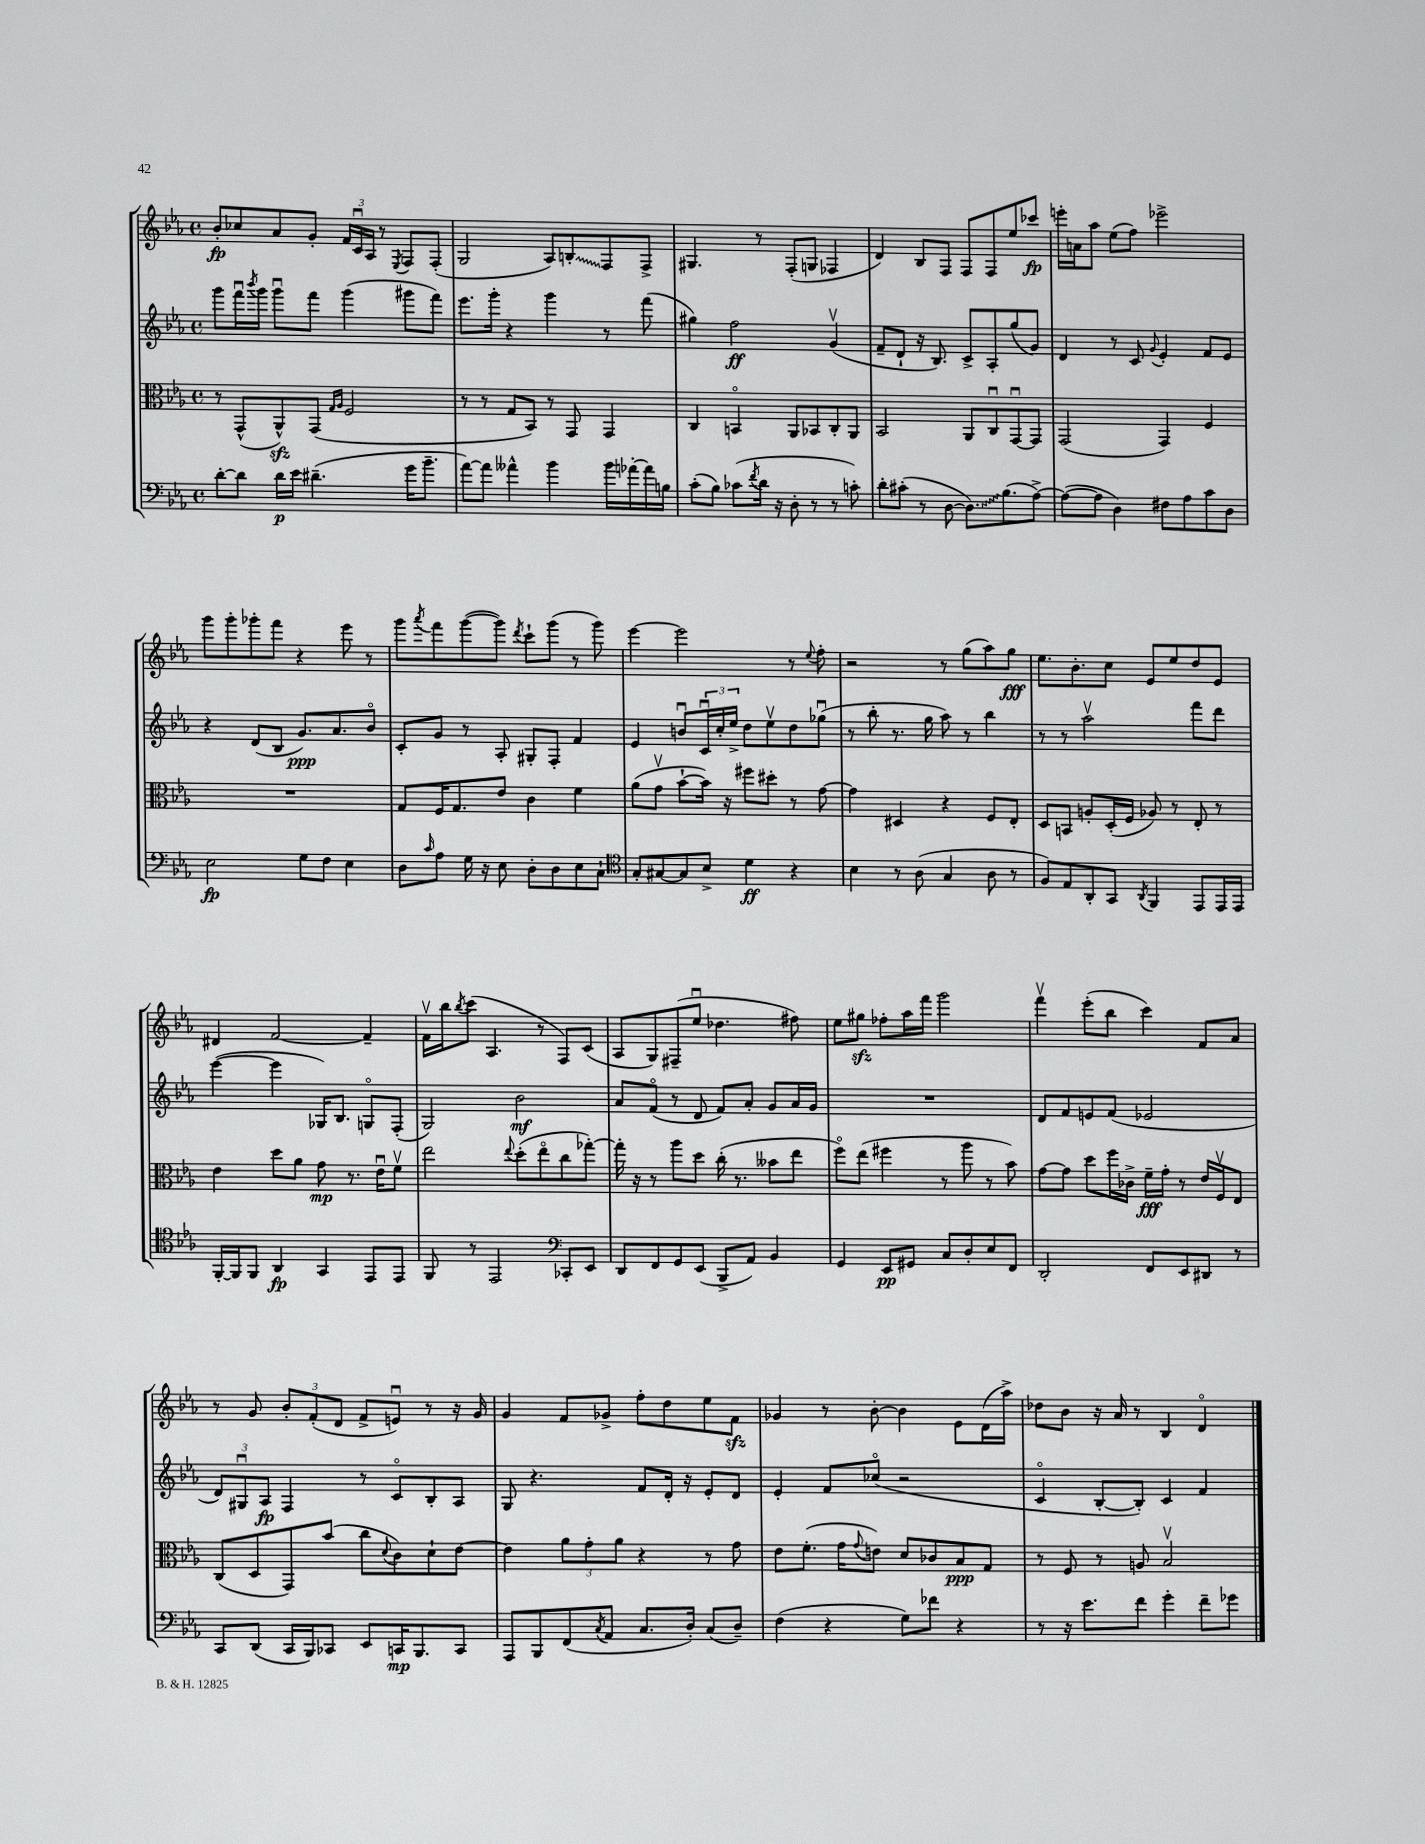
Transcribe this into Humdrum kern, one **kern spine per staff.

**kern	**kern	**kern	**kern
*staff4	*staff3	*staff2	*staff1
*clefF4	*clefC3	*clefG2	*clefG2
*k[b-e-a-]	*k[b-e-a-]	*k[b-e-a-]	*k[b-e-a-]
*M4/4	*M4/4	*M4/4	*M4/4
*met(c)	*met(c)	*met(c)	*met(c)
[8d'\L	8r	8ggg\L	8b-'/L
8d\]J	(8GG^^/L	16fffu\L	8cc-/
.	.	8qbbb-/	.
.	.	16ggg\JJ	.
16d\LL	8AA-^^/)	8gggu\L	8a-/
16e-\JJ	.	.	.
(4.d#~\	(8GG/J	8fff\J	8g'/J
.	16qqG/LL	.	.
.	16qqA-/JJ	.	.
.	2F/	(4ggg\	24f/LL
.	.	.	24cu/
.	.	.	24A-/JJ
.	.	.	8r
.	.	.	8qE-/
16g\LK	.	8ggg#\L	8F/L
8.b-~\J	.	.	.
.	.	8fff\J)	(8F'/J
=	=	=	=
[8a-\L)	8r	8.eee-\L	2G/
8a-\]J	8r	.	.
.	.	16ggg'\Jk	.
4a--^^\	8G/L	4r	.
.	8BB-/J)	.	.
4b-\	8r	4ggg\	8A-/L)
.	8GG/	.	8B'/
16b-\LL	4GG/	8r	8F/
[16a-'\	.	.	.
16a-\]	.	(8fff\	8F^/J
16B\JJ	.	.	.
=	=	=	=
(8c'\L	4C/	4gg#\)	4.G#/
8B-\J)	.	.	.
(8c-\L	4BBo/	2ff\	.
8qf/	.	.	.
16d\Jk	.	.	8r
16r	.	.	.
8D'\	8AA-/L	.	(8F'/L
8r	8BB-/	.	8G/J
8r	8C'/	(4gv/	4F-/
8c'\)	8AA-/J	.	.
=	=	=	=
8d'\L	2BB-/	8f~/L	4d/)
(8c#'\J	.	8d`/J	.
8r	.	16r	8B-/L
.	.	8.B-/)	.
[8D\	.	.	8F/J
8.D\]L)	8AA-/L	8c^/L	8F/L
.	8Cu/	8A-'/	8F/
(8.B-\	.	.	.
.	[8GGu/	(8gg/	8ee-/
[8A-^\J)	8GG/]J	8g/J)	8ccc-/J
=	=	=	=
(8A-\_L	(2GG/	4d/	16eee'\LL
.	.	.	16a\J
8A-\]J	.	.	8aa-\J
4D\)	.	8r	(8ee-\L
.	.	8c/	8ff\J)
.	.	8qqg/	.
8F#\L	4GG/)	4e-'/	2eee-^\
8A-\	.	.	.
8c\	4F/	8f/L	.
8D\J	.	8e-/J	.
=	=	=	=
2E-\	1r	4r	8ggg\L
.	.	.	8ggg'\
.	.	(8d/L	8ggg-'\
.	.	8B-/J	8fff\J
8G\L	.	8.g/L)	4r
8F\J	.	.	.
.	.	8.a-/	.
4E-\	.	.	8eee-\
.	.	8b-o/J	8r
=	=	=	=
8D\L	8G/L	8c'/L	8ggg\L
16qqc/	.	.	8qaaa-/
8A-\J	16F/K	8g/J	8fff\
.	8.G/	.	.
16G\	.	8r	([8ggg\
16r	.	.	.
8E-\	8e-/J	8A-'/	8ggg\]J)
.	.	.	8qddd/
8D'\L	4c\	8G#'/L	8ccc`\L
8D\	.	8F'/J	(8ggg\J
8E-\	4f\	4f/	8r
8C`\J	.	.	8ggg\)
=	=	=	=
*clefC4	*	*	*
8G'/L	(8a-\L	4e-/	[4eee-\
[8G#/	8gv\J	.	.
8G#/]	[8b-`\L	8bu/L	2eee-\]
8B-^/J	16b-\]Jk)	24cu/L	.
.	.	24cc'/	.
.	16r	.	.
.	.	24ee-^/JJ	.
4d\	8ff#\L	8dd\L	.
.	8dd#'\J	8ee-v\	.
4r	8r	8dd\	8r
.	.	.	8qqee-/
.	[8g\	(8gg-u\J	8ff'\
=	=	=	=
4B-\	4g\]	8r	2r
.	.	8bb-'\	.
8r	4D#/	8.r	.
(8A-\	.	.	.
.	.	16gg\	.
4G/	4r	8aa-\)	8r
.	.	8r	(8gg\L
8A-\	8F/L	4bb-\	8aa-\)
8r	8E-'/J	.	8gg\J
=	=	=	=
8F/L)	8D/L	8r	8.ee-\L
8E-/	8BB/J	8r	.
.	.	.	8.b-'\
8AA-'/	8A'/L	2aa-v\	.
8GG/J	(16D'/L	.	8cc\J
.	16F/JJ	.	.
8qAA-/	.	.	.
4FF/	8A-/)	.	8e-/L
.	8r	.	8ee-/
8EE-/L	8E-'/	8fff\L	8dd/
16EE-/L	8r	8ddd\J	8e-/J
16EE-/JJ	.	.	.
=	=	=	=
[16FF'/LL	4e-\	([4eee-\	4d#/
16FF/]J	.	.	.
8FF/J	.	.	.
4AA-/	8dd\L	4eee-\]	[2f/
.	8a-\J	.	.
4GG/	8g\	16G-/LK)	.
.	.	8.B-/J	.
.	8.r	.	.
8EE-/L	.	8Go/L	4f~/]
.	16e-u\LK	.	.
8EE-/J	8fv\J	(8F'/J	.
=	=	=	=
8FF/	2ee-\	2G/)	16fv\LL
.	.	.	16bb-\J
.	.	.	8qbb-/
8r	.	.	(8ccc\J
2EE-/	.	.	4.A-/
.	8qqee-/	.	.
.	(8dd'\L	2b-\	.
.	8ee-o\	.	8r
*clefF4	*	*	*
8CC-'/L	8cc\	.	8F/L)
8EE-/J	[8gg-'\J)	.	(8c/J
=	=	=	=
8DD/L	16gg-'\]	8a-/L	8A-/L
.	16r	.	.
8FF/	8r	(8fo/J	8G/)
8GG/	8aa-\L	8r	(8F#~/
(8EE-/J	8dd\J	8d/	8ee-u/J
8BBB-^/L	(16cc'\	8f/L)	4.dd-\
.	8.r	.	.
8AA-/J)	.	8a-'/J	.
4BB-/	8b--\L	8g/L	.
.	8ee-\J	16a-/L	8ff#\)
.	.	16g/JJ	.
=	=	=	=
4GG/	8ffo\L)	1r	8ee-\L
.	(8ee-\J	.	8gg#\J
8EE-/L	4ff#\	.	8ff-'\L
8GG#/J	.	.	16aa-\L
.	.	.	16fff\JJ
8C/L	8r	.	2ggg\
8D'/	8aa-\	.	.
8E-/	8r	.	.
8FF/J	8b-\)	.	.
=	=	=	=
2DD'/	[8g\L	8d/L	4fffv\
.	8g\]J	8f/	.
.	8dd\L	8e/	(8eee-'\L
.	16ff\L	(8f/J	8bb-\J
.	16c-^\JJ	.	.
8FF/L	16f~\LL	2e-/	4ccc\)
.	16g'\JJ	.	.
8EE-/	8r	.	.
8DD#/J	16e-/LL	.	8f/L
.	16Fv/J	.	.
8r	8E-/J	.	8a-/J
=	=	=	=
8CC/L	(8C/L	12d/L)	8r
.	.	12G#u/	.
(8DD/J	8D/	.	8g/
.	.	12A-/J	.
16CC/LL	8GG/)	4F/	12b-'/L
16BBB-/J)	.	.	.
.	.	.	(12f'/
8CC-/J	(8b-/J	.	.
.	.	.	12d/J
8EE-/L	8cc\L	8r	8f^/L
.	8qqd/	.	.
16CC/K	8c\)	8co/L	8eu/J)
8.BBB-/	.	.	.
.	8d`\	8B-'/	8r
8CC/J	[8e-\J	8A-/J	16r
.	.	.	16g/
=	=	=	=
8AAA-/L	4e-\]	8G/	4g/
8BBB-/	.	4.r	.
(8FF/	12a-\L	.	8f/L
.	12g'\	.	.
8qC/	.	.	.
8AA-/J	.	.	8g-^/J
.	12a-\J	.	.
8.C/L	4r	8f/L	8ff'\L
.	.	16d'/Jk	8dd\
16D'/Jk)	.	16r	.
(8C/L	8r	8e-'/L	8ee-\
8D~/J)	8g\	8d/J	8f\J
=	=	=	=
(4F\	8e-\L	4e-'/	4g-/
.	(8.f'\J	.	.
4r	.	8f/L	8r
.	16g\LK	.	.
.	8qqg/	.	.
.	8e\J)	(8cc-o/J	[8b-'\
8G\L)	8d/L	2r	4b-\]
8f-\J	8c-/	.	.
4r	8B-/	.	8e-\L
.	8G/J	.	(16d\L
.	.	.	16aa-^\JJ)
=	=	=	=
8r	8r	4co/	8dd-\L
16r	8F/	.	8b-\J
8.e-\L	.	.	.
.	8r	[8B-'/L	16r
.	.	.	16a-/
8f\J	8A/	8B-'/]J)	8r
4g'\	2B-v/	4c/	4B-/
8f~\L	.	4f/	4do/
8g-\J	.	.	.
==	==	==	==
*-	*-	*-	*-
